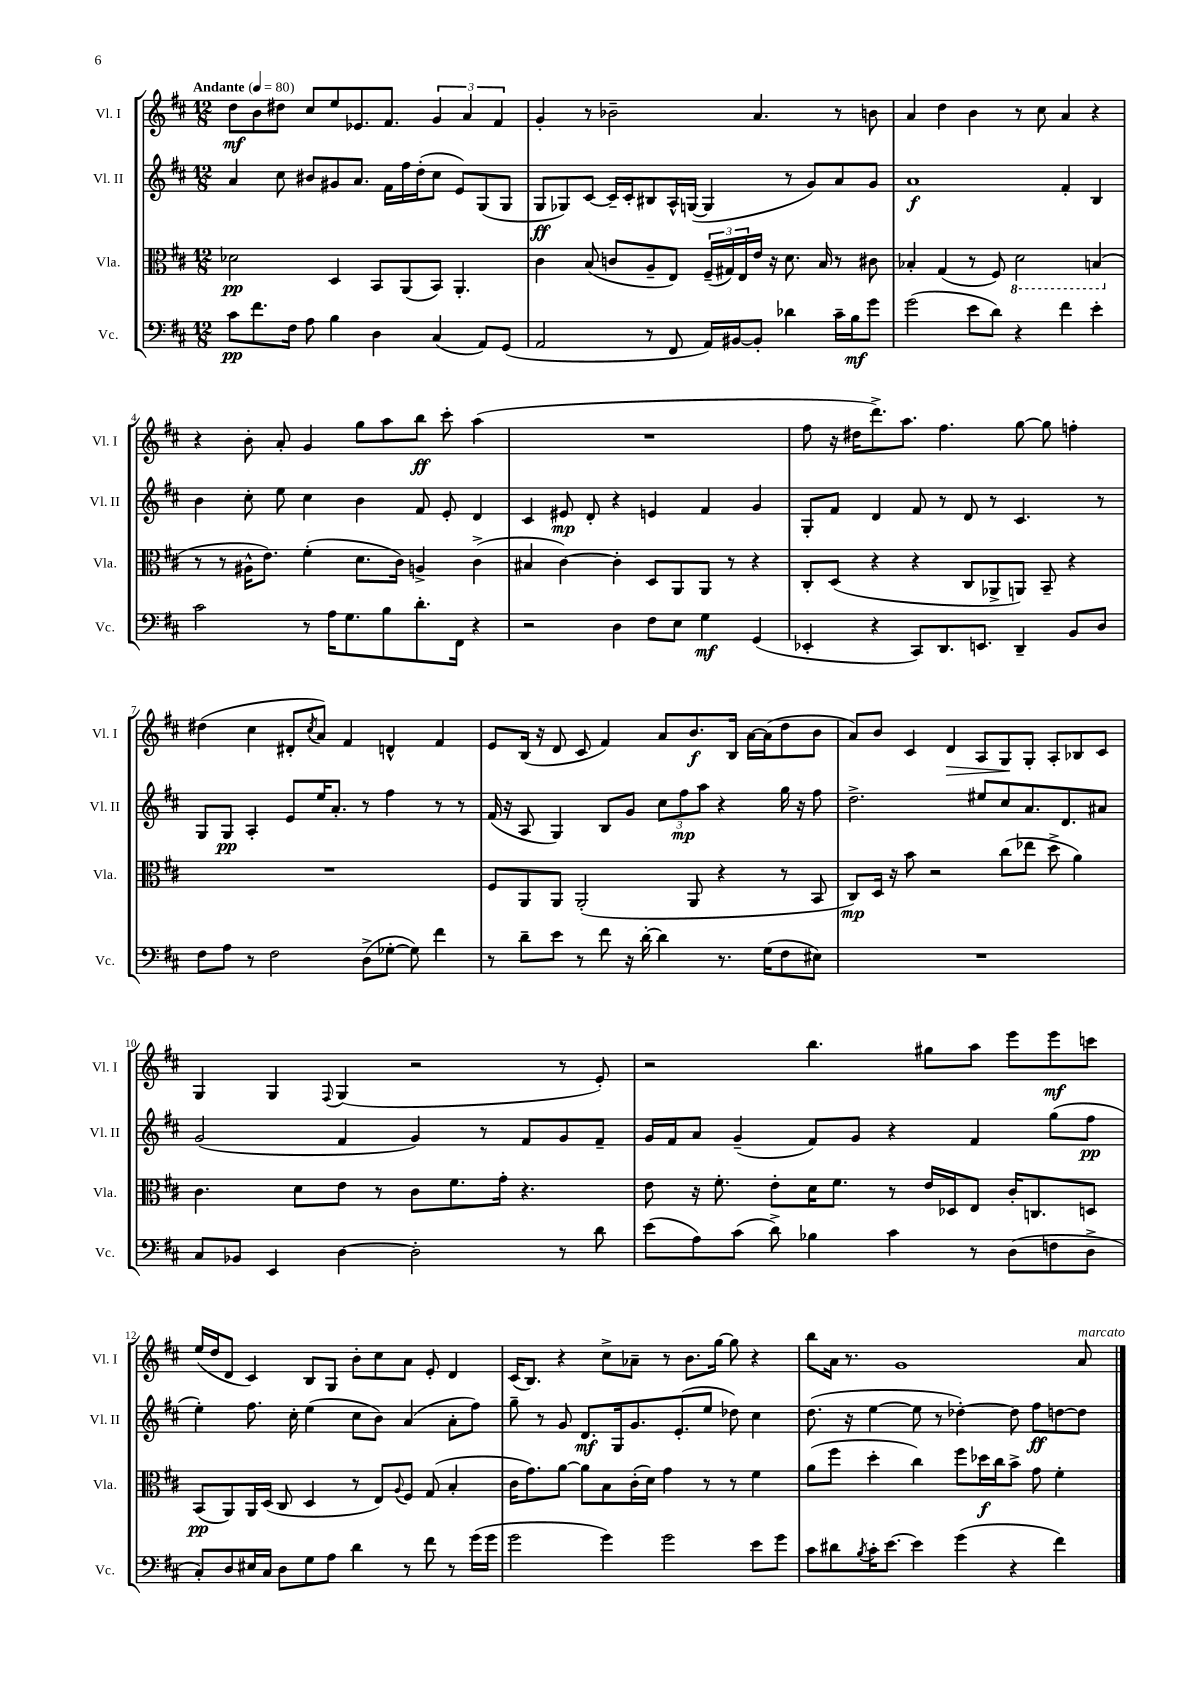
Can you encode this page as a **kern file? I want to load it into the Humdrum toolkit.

**kern	**kern	**kern	**kern
*staff4	*staff3	*staff2	*staff1
*clefF4	*clefC3	*clefG2	*clefG2
*k[f#c#]	*k[f#c#]	*k[f#c#]	*k[f#c#]
*M12/8	*M12/8	*M12/8	*M12/8
*MM80	*MM80	*MM80	*MM80
8c#	2d-	4a	8dd
8.f#	.	.	8b
.	.	8cc#	8dd#
16F#	.	.	.
8A	.	8b#	8cc#
4B	4D	8g#	8ee
.	.	8.a	8.e-
4D	8BB	.	.
.	.	16f#	8.f#
.	(8AA	16ff#	.
.	.	(16dd'	.
(4C#	8BB)	8cc#	6g
.	4.AA'	8e)	.
.	.	.	6a
8AA)	.	(8G	.
.	.	.	6f#
(8GG	.	8G	.
=	=	=	=
2AA	4c#	8G	4g'
.	.	8G-)	.
.	(8B	[8c#	8r
.	8c	16c#~]	2b-~
.	.	16c#'	.
8r	8A~	8B#	.
8FF#	8E)	16A^^	.
.	.	([16G	.
16AA)	(24F#~	4G]	.
.	24G#)	.	.
[16BB#	.	.	.
.	24E	.	.
8BB#']	16e	.	4.a
.	16r	.	.
4d-	8.d	8r	.
.	.	8g)	.
.	16B	.	.
16c#~	8r	8a	8r
16B	.	.	.
8g	8c#	8g	8b
=	=	=	=
(2g	4B-'	1a	4a
.	(4G	.	4dd
8e	8r	.	4b
8d)	8F#)	.	.
4r	2D	.	8r
.	.	.	8cc#
4f#	.	4f#'	4a
4e'	(4BB	4B	4r
=	=	=	=
2c#	8r	4b	4r
.	8r	.	.
.	16A#^^	8cc#'	8b'
.	8.e)	.	.
.	.	8ee	8a'
8r	(4f#'	4cc#	4g
16A	.	.	.
8.G	.	.	.
.	8.d	4b	8gg
8B	.	.	8aa
.	16c#)	.	.
8.d'	4A^	8f#	8bb
.	.	8e'	8ccc#'
16FF#	.	.	.
4r	(4c#^	4d	(4aa
=	=	=	=
2r	4B#	4c#	1.r
.	[4c#)	8e#	.
.	.	8d'	.
4D	4c#']	4r	.
8F#	8D	4e	.
8E	8AA	.	.
4G	8AA	4f#	.
.	8r	.	.
(4GG	4r	4g	.
=	=	=	=
4EE-'	8C#'	8G'	8ff#
.	(8D	8f#	16r
.	.	.	16dd#
4r	4r	4d	8.ddd^)
.	.	.	8.aa
8CC#)	4r	8f#	.
8.DD	.	8r	4.ff#
.	8C#	8d	.
8.EE	.	.	.
.	8AA-^	8r	.
4DD~	8AA)	4.c#	[8gg
.	8BB~	.	8gg]
8BB	4r	.	4ff'
8D	.	8r	.
=	=	=	=
8F#	1.r	8G	(4dd#
8A	.	8G	.
8r	.	4A'	4cc#
2F#	.	.	.
.	.	8e	8d#'
.	.	.	8qcc#
.	.	16ee	8a)
.	.	8.a'	.
.	.	.	4f#
(8D^	.	8r	.
[8G-'	.	4ff#	4d^^
8G-])	.	.	.
4f#	.	8r	4f#
.	.	8r	.
=	=	=	=
8r	8F#	(16f#	8e
.	.	16r	.
8d~	8AA	8A	(16B
.	.	.	16r
8e	8AA	4G)	8d
8r	(2AA'	.	8c#
8f#	.	8B	4f#)
16r	.	8g	.
[16d'	.	.	.
4d]	.	12cc#	8a
.	.	12ff#	.
.	8AA	.	8.b
.	.	12aa	.
8.r	4r	4r	.
.	.	.	16B
.	.	.	[16a
(16G	.	.	(16a]
8F#	8r	16gg	8dd
.	.	16r	.
8E#)	8BB	8ff#	8b
=	=	=	=
1.r	8C#)	2.dd^	8a)
.	16D	.	8b
.	16r	.	.
.	8b	.	4c#
.	2r	.	.
.	.	.	4d
.	.	8ee#	8A
.	(8cc#	8cc#	8G
.	8ee-	8.a	8G'
.	8dd^	.	8A'
.	.	8.d	.
.	4a)	.	8B-
.	.	8a#	8c#
=	=	=	=
8C#	4.c#	(2g	4G
8BB-	.	.	.
4EE	.	.	4G
.	8d	.	.
.	.	.	8qqF#
[4D	8e	4f#	(4G
.	8r	.	.
2D']	8c#	4g)	2r
.	8.f#	.	.
.	.	8r	.
.	16g'	.	.
.	4.r	8f#	.
8r	.	8g	8r
8d	.	8f#~	8e')
=	=	=	=
(8e	8e	16g	2r
.	.	16f#	.
8A)	16r	8a	.
.	8.f#'	.	.
(8c#	.	(4g~	.
8d^)	8e'	.	.
4B-	16d	8f#)	4.bb
.	8.f#	.	.
.	.	8g	.
4c#	8r	4r	.
.	16e	.	8gg#
.	16D-	.	.
8r	8E	4f#	8aa
(8D	16c#'	.	8eee
.	8.C	.	.
8F	.	(8gg	8eee
8D^	8D	8ff#	8ccc
=	=	=	=
8C#')	(8BB	4ee')	(16ee
.	.	.	16dd
8D	8AA)	.	8d
16E#	16AA	8.ff#	4c#)
16C#	(16D	.	.
8D	8C#	.	.
.	.	16cc#'	.
8G	4D	(4ee	8B
8A	.	.	8G
4d	8r	8cc#	8b'
.	8E)	8b)	8cc#
.	8qqA	.	.
8r	8F#	(4a	8a
8f#	(8G	.	8e'
8r	4B'	8a'	4d
(16g	.	8ff#)	.
16g	.	.	.
=	=	=	=
2g	16c#	8gg~	(16c#
.	8.g)	.	8.B)
.	.	8r	.
.	[8a	8g	4r
.	8a]	8.d	.
4g)	8B	.	8cc#^
.	.	16G	.
.	(16c#'	8.g	8a-~
.	16d)	.	.
2g	4g	.	8r
.	.	(8.e'	.
.	.	.	8.b
.	8r	8ee	.
.	.	.	[16gg
.	8r	8dd-)	8gg]
8e	4f#	4cc#	4r
8g	.	.	.
=	=	=	=
8c#	(8a	(8.dd	8bb
8d#	8ff#	.	16a
.	.	16r	8.r
8qB	.	.	.
16c#'	4dd'	[4ee	.
[8.e	.	.	.
.	.	.	1g
4e]	4cc#)	8ee]	.
.	.	8r	.
(4g	8ff#	[4dd-')	.
.	16dd-	.	.
.	16cc#	.	.
4r	8b^	8dd-]	.
.	8g	8ff#	.
4f#)	4f#'	[8dd	.
.	.	8dd]	8a
==	==	==	==
*-	*-	*-	*-
